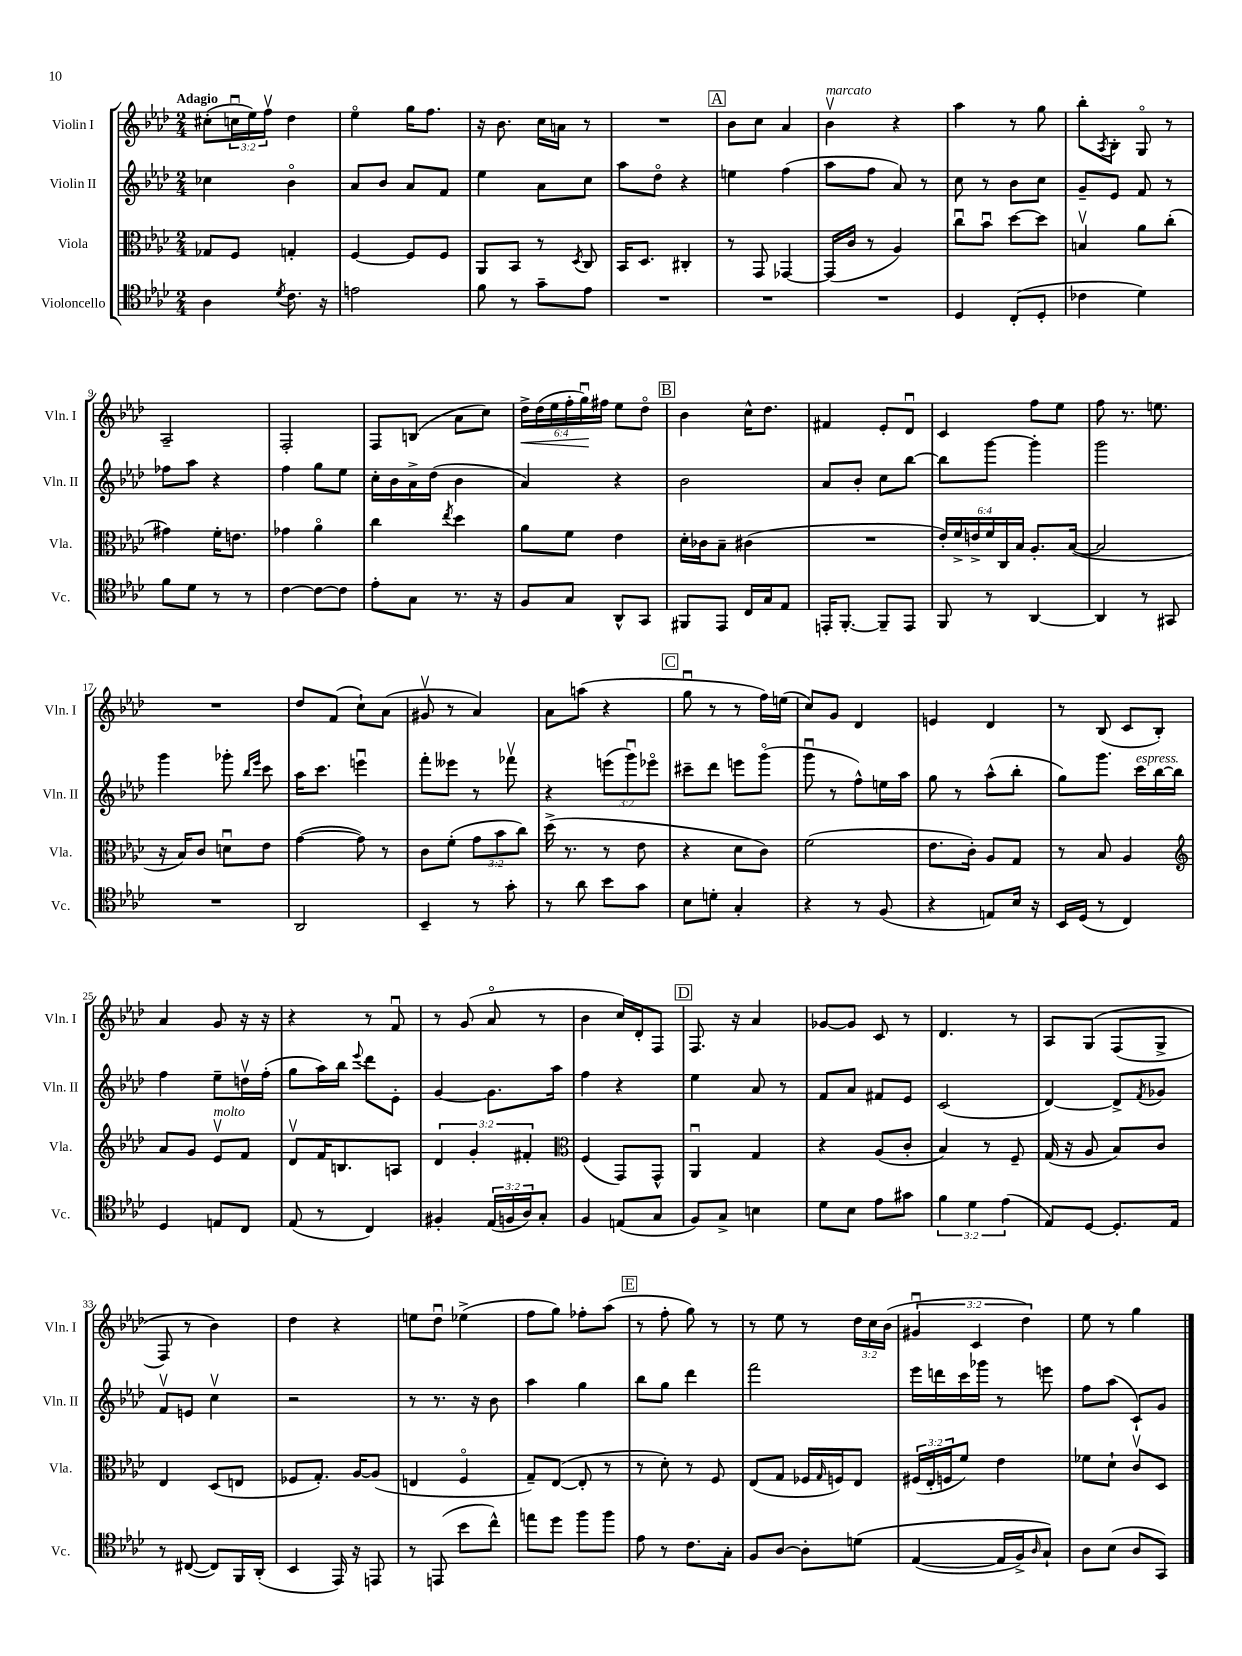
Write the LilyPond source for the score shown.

<<
\new StaffGroup <<
\new Staff = "s0" \with { instrumentName = "Violin I" shortInstrumentName = "Vln. I" } {
    \clef treble \key aes \major \numericTimeSignature \time 2/4 \override Staff.TupletNumber.text = #tuplet-number::calc-fraction-text \tempo "Adagio"
    cis''8-.( \tuplet 3/2 { c''16\downbow ees''16) f''16\upbow } des''4 |
    ees''4\flageolet g''16 f''8. |
    r16 bes'8. c''16 a'16 r8 |
    R2 |
    \mark \markup { \box "A" } bes'8 c''8 aes'4 |
    bes'4\upbow^\markup { \italic "marcato" } r4 |
    aes''4 r8 g''8 |
    bes''8-. \acciaccatura { aes8 } bes8-. g8\flageolet r8 |
    aes2-- |
    f2-. |
    f8 b8( aes'8 c''8) |
    \tuplet 6/4 { des''16->\< des''16( ees''16 f''16-. g''16\downbow\!) fis''16 } ees''8 des''8\flageolet |
    \mark \markup { \box "B" } bes'4 c''16-^ des''8. |
    fis'4 ees'8-. des'8\downbow |
    c'4 f''8 ees''8 |
    f''8 r8. e''8. |
    R2 |
    des''8 f'8( c''8-!) aes'8( |
    gis'8\upbow r8 aes'4) |
    aes'8 a''8( r4 |
    \mark \markup { \box "C" } g''8\downbow r8 r8 f''16) e''16( |
    c''8) g'8 des'4 |
    e'4 des'4 |
    r8 bes8( c'8 bes8-.) |
    aes'4 g'8 r16 r16 |
    r4 r8 f'8\downbow |
    r8 g'8( aes'8\flageolet r8 |
    bes'4 c''16) des'16-. f8 |
    \mark \markup { \box "D" } f8. r16 aes'4 |
    ges'8~ ges'8 c'8 r8 |
    des'4. r8 |
    aes8 g8\( f8( g8-> |
    f8) r8 bes'4\) |
    des''4 r4 |
    e''8 des''8\downbow ees''4->( |
    f''8 g''8) fes''8-. aes''8( |
    \mark \markup { \box "E" } r8 f''8-. g''8) r8 |
    r8 ees''8 r8 \tuplet 3/2 { des''16 c''16 bes'16( } |
    \tuplet 3/2 { gis'4\downbow c'4 des''4) } |
    ees''8 r8 g''4 \bar "|." |
}
\new Staff = "s1" \with { instrumentName = "Violin II" shortInstrumentName = "Vln. II" } {
    \clef treble \key aes \major \numericTimeSignature \time 2/4 \override Staff.TupletNumber.text = #tuplet-number::calc-fraction-text
    ces''4 bes'4\flageolet |
    aes'8 bes'8 aes'8 f'8 |
    ees''4 aes'8 c''8 |
    aes''8 des''8\flageolet r4 |
    \mark \markup { \box "A" } e''4 f''4( |
    aes''8 f''8 aes'8) r8 |
    c''8 r8 bes'8 c''8 |
    g'8-- ees'8 f'8 r8 |
    fes''8 aes''8 r4 |
    f''4 g''8 ees''8 |
    c''16-. bes'16 aes'16-> des''16( bes'4 |
    aes'4) r4 |
    \mark \markup { \box "B" } bes'2 |
    aes'8 bes'8-. c''8 bes''8~ |
    bes''8 g'''8~ g'''4-. |
    g'''2 |
    g'''4 ges'''8-. \grace { bes''16 ees'''16 } c'''8 |
    aes''16 c'''8. e'''4\downbow |
    f'''8-. eeses'''8 r8 fes'''8\upbow |
    r4 \tuplet 3/2 { e'''8( g'''8\downbow) ees'''8\flageolet } |
    \mark \markup { \box "C" } cis'''8-- des'''8 e'''8 g'''8\flageolet( |
    g'''8\downbow r8 f''8-^) e''16 aes''16 |
    g''8 r8 aes''8-^( bes''8-. |
    g''8) g'''8. c'''16^\markup { \italic "espress." } bes''16~ bes''16 |
    f''4 ees''8-- d''16\upbow f''16-.( |
    g''8 aes''16) bes''16 \appoggiatura { ees'''8 } des'''8 ees'8-. |
    g'4~ g'8. aes''16 |
    f''4 r4 |
    \mark \markup { \box "D" } ees''4 aes'8 r8 |
    f'8 aes'8 fis'8 ees'8 |
    c'2( |
    des'4~) des'8-> \acciaccatura { f'8 } ges'8 |
    f'8\upbow e'8 c''4\upbow |
    r2 |
    r8 r8. r16 bes'8 |
    aes''4 g''4 |
    \mark \markup { \box "E" } bes''8 g''8 des'''4 |
    f'''2 |
    ees'''16 d'''16 c'''16 ges'''16 r8 e'''8 |
    f''8 aes''8( c'8-!) g'8 \bar "|." |
}
\new Staff = "s2" \with { instrumentName = "Viola" shortInstrumentName = "Vla." } {
    \clef alto \key aes \major \numericTimeSignature \time 2/4 \override Staff.TupletNumber.text = #tuplet-number::calc-fraction-text
    ges8 f8 g4-. |
    f4~ f8 f8 |
    aes,8 bes,8 r8 \acciaccatura { des8 } c8 |
    bes,16 des8. cis4-. |
    \mark \markup { \box "A" } r8 g,8 ges,4~ |
    ges,16( c'16 r8 aes4) |
    c''8\downbow bes'8\downbow des''8~ des''8 |
    b4\upbow aes'8 c''8-.( |
    gis'4) f'16-. e'8. |
    ges'4 aes'4\flageolet |
    c''4 \acciaccatura { ees''8 } des''4 |
    aes'8 f'8 ees'4 |
    \mark \markup { \box "B" } des'16-. ces'16 bes8-- cis'4( |
    R2 |
    \tuplet 6/4 { ees'16-.) f'16-> e'16-> f'16 c16 bes16 } aes8.-. bes16~( |
    bes2 |
    r16 bes16) c'8 d'8\downbow ees'8 |
    g'4~( g'8) r8 |
    c'8 f'8-.( \tuplet 3/2 { g'8 bes'8 c''8) } |
    des''16->( r8. r8 ees'8 |
    \mark \markup { \box "C" } r4 des'8 c'8) |
    f'2( |
    ees'8. c'16-.) aes8 g8 |
    r8 bes8 aes4 |
    \clef treble aes'8 g'8 ees'8\upbow^\markup { \italic "molto" } f'8 |
    des'8\upbow f'16 b8. a8 |
    \tuplet 3/2 { des'4 g'4-. fis'4-. } |
    \clef alto f4( g,8) g,8-^ |
    \mark \markup { \box "D" } aes,4\downbow g4 |
    r4 aes8( c'8-. |
    bes4) r8 f8-- |
    g16( r16 aes8 bes8) c'8 |
    ees4 des8( e8 |
    fes8 g8.-.) aes16~ aes8( |
    e4 f4\flageolet |
    g8--) ees8~( ees8-. r8 |
    \mark \markup { \box "E" } r8 des'8-.) r8 f8 |
    ees8( g8 fes16 \grace { g16 } f16) ees8 |
    \tuplet 3/2 { fis16( ees16-. f16 } f'8) ees'4 |
    fes'8 des'8-! c'8\upbow des8 \bar "|." |
}
\new Staff = "s3" \with { instrumentName = "Violoncello" shortInstrumentName = "Vc." } {
    \clef tenor \key aes \major \numericTimeSignature \time 2/4 \override Staff.TupletNumber.text = #tuplet-number::calc-fraction-text
    aes4 \acciaccatura { des'8 } c'8. r16 |
    e'2 |
    f'8 r8 g'8-- ees'8 |
    R2 |
    \mark \markup { \box "A" } R2 |
    R2 |
    des4 c8-.( des8-. |
    ces'4 des'4) |
    f'8 des'8 r8 r8 |
    c'4~ c'8~ c'8 |
    ees'8-. g8 r8. r16 |
    f8 g8 aes,8-^ g,8 |
    \mark \markup { \box "B" } fis,8 ees,8 c16 g16 ees8 |
    e,16-. f,8.~-. f,8-- e,8 |
    f,8 r8 aes,4~ |
    aes,4 r8 gis,8 |
    R2 |
    aes,2 |
    bes,4-- r8 g'8-. |
    r8 aes'8 bes'8 g'8 |
    \mark \markup { \box "C" } bes8 d'8-. g4-. |
    r4 r8 f8( |
    r4 e8) bes16 r16 |
    bes,16 des16( r8 c4) |
    des4 e8 c8 |
    ees8( r8 c4) |
    fis4-. \tuplet 3/2 { ees16( f16 aes16) } g8-. |
    f4 e8( g8 |
    \mark \markup { \box "D" } f8) g8-> b4 |
    des'8 bes8 ees'8 gis'8 |
    \tuplet 3/2 { f'4 des'4 ees'4( } |
    ees8) des8~ des8.-. ees16 |
    r8 cis8~( cis8) f,16 aes,16-.( |
    bes,4 ees,16) r16 e,8 |
    r8 e,8( bes'8 c''8-^) |
    e''8 des''8 f''8 f''8 |
    \mark \markup { \box "E" } ees'8 r8 c'8. g16-. |
    f8 aes8~ aes8-. d'8\( |
    ees4~( ees16 f16->) \grace { aes16 } g8-!\) |
    aes8 bes8( aes8 g,8) \bar "|." |
}
>>
>>
